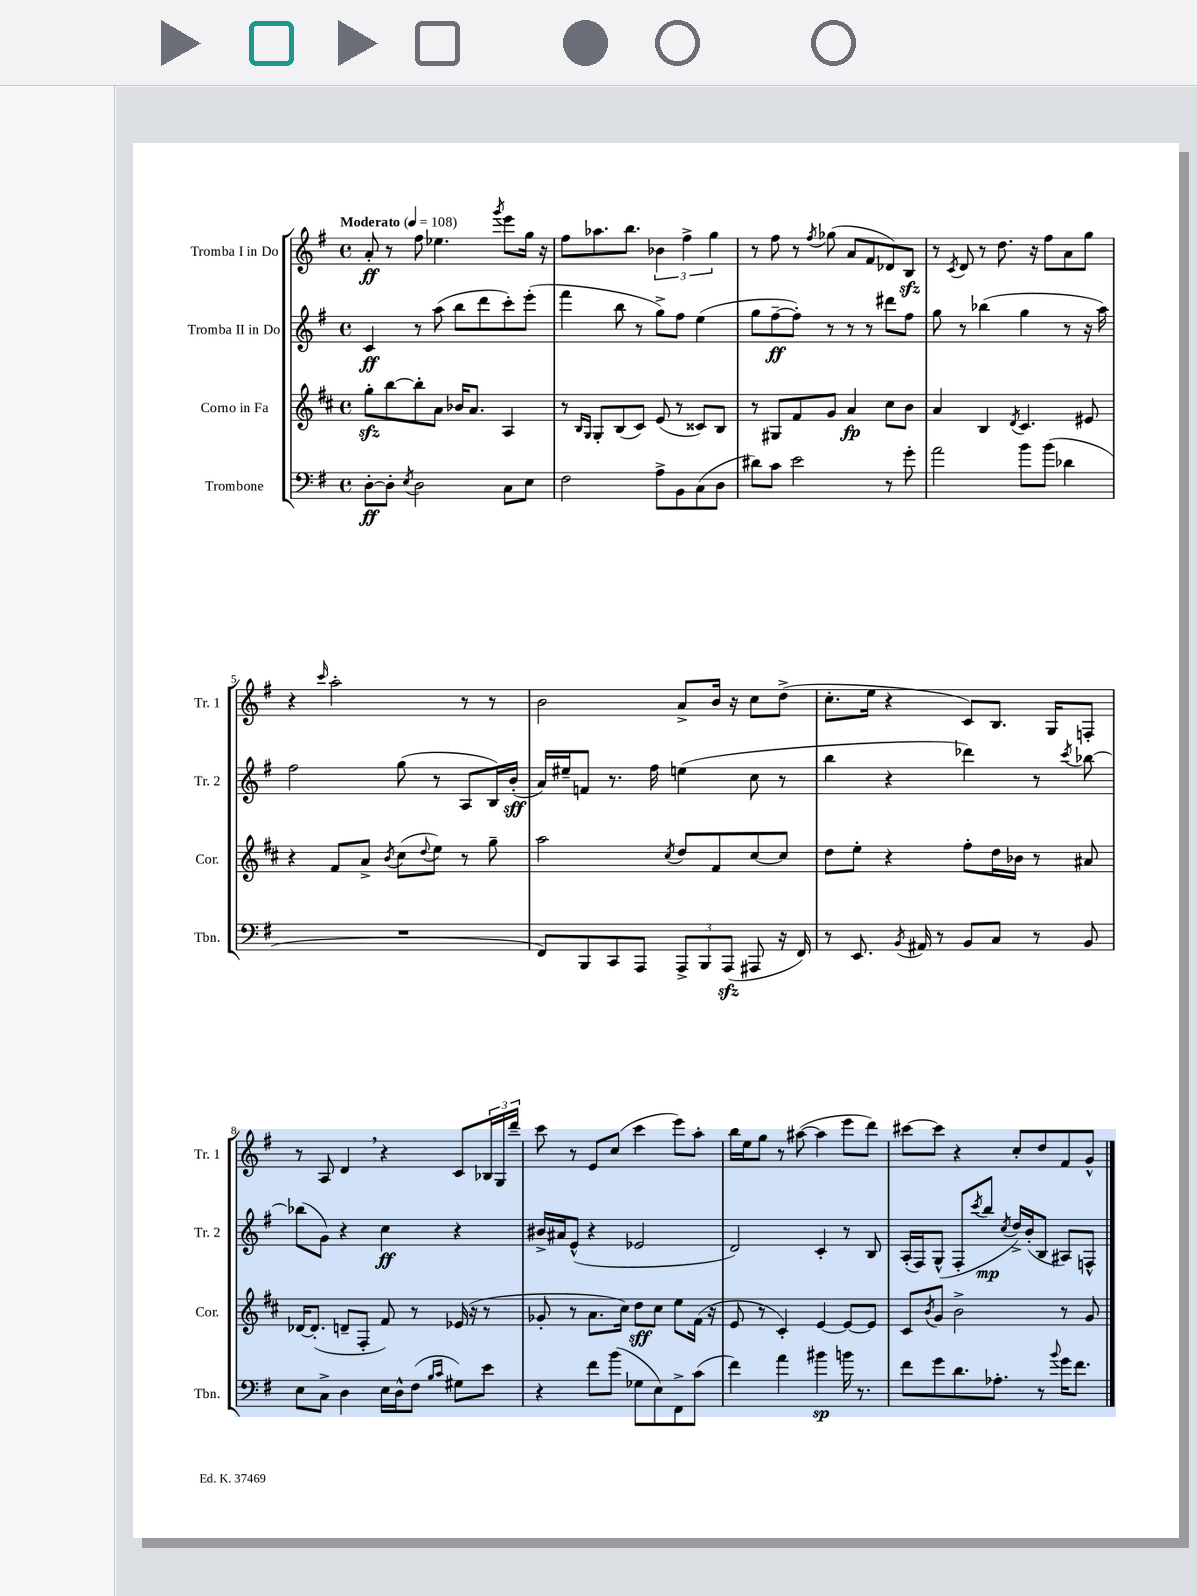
<<
\new StaffGroup <<
\new Staff = "s0" \with { instrumentName = "Tromba I in Do" shortInstrumentName = "Tr. 1" } {
    \clef treble \key g \major \defaultTimeSignature \time 4/4 \tempo "Moderato" 4 = 108
    a'8-.\ff r8 fis''8 ees''4. \acciaccatura { g'''8 } e'''8 g''16 r16 |
    fis''8 aes''8. b''8. \tuplet 3/2 { bes'4 fis''4-> g''4 } |
    r8 fis''8 r8 \acciaccatura { fis''8 } ges''8( a'8 fis'8 des'8) b8\sfz |
    r8 \acciaccatura { c'8 } d'8 r8 d''8. r16 fis''8 a'8 g''8 |
    r4 \grace { c'''16 } a''2-. r8 r8 |
    b'2 a'8-> b'16 r16 c''8 d''8->( |
    c''8.-. e''16 r4 c'8) b8. g16 f8-. |
    r8 a8 d'4 \breathe r4 c'8 \tuplet 3/2 { bes16 g16 d'''16-- } |
    c'''8 r8 e'8 c''8( c'''4 e'''8) a''8-. |
    b''16 e''16 g''8 r8 ais''8~( ais''4 e'''8 d'''8) |
    cis'''8~ cis'''8 r4 c''8-. d''8 fis'8 g'8-^ \bar "|." |
}
\new Staff = "s1" \with { instrumentName = "Tromba II in Do" shortInstrumentName = "Tr. 2" } {
    \clef treble \key g \major \defaultTimeSignature \time 4/4
    c'4\ff r8 a''8( b''8 d'''8 c'''8-.) e'''8-.( |
    fis'''4 b''8 r8 g''8->) fis''8 e''4( |
    g''8 fis''8~--\ff fis''8-.) r8 r8 r8 dis'''8 fis''8 |
    g''8 r8 bes''4( g''4 r8 r16 a''16) |
    fis''2 g''8( r8 a8 b16) b'16-.\sff( |
    a'16) eis''16-- f'8 r8. fis''16 e''4( c''8 r8 |
    b''4 r4 des'''4) r8 \acciaccatura { c'''8 } bes''8~ |
    bes''8( g'8) r4 c''4\ff r4 |
    bis'16-> ais'16 e'8-^( r4 ees'2 |
    d'2) c'4-. r8 b8 |
    a16-.( fis16) g8-^( fis8-. \acciaccatura { c'''8 } b''8\mp \acciaccatura { c''8 } d''16->) b'16-.( b8 ais8) f8-^ \bar "|." |
}
\new Staff = "s2" \with { instrumentName = "Corno in Fa" shortInstrumentName = "Cor." } {
    \clef treble \key d \major \defaultTimeSignature \time 4/4
    g''8-.\sfz b''8~ b''8-. a'8 bes'16 a'8. a4 |
    r8 \grace { b16 g16 } g8-. b8( cis'8) e'8( r8 cisis'8) b8 |
    r8 gis8 fis'8 g'8 a'4\fp cis''8 b'8 |
    a'4 b4 \acciaccatura { d'8 } cis'4. eis'8 |
    r4 fis'8 a'8-> \acciaccatura { b'8 } cis''8( \appoggiatura { d''8 } e''8) r8 g''8-- |
    a''2 \acciaccatura { cis''8 } d''8 fis'8 cis''8~ cis''8 |
    d''8 e''8-. r4 fis''8-. d''16 bes'16 r8 ais'8 |
    des'16~ des'8.-.( d'8-- fis8-. fis'8) r8 ees'16( r16 r8 |
    ges'8-. r8 a'8. cis''16) d''8\sff cis''8 e''8 fis'16( r16 |
    e'8 r8 cis'4-.) e'4~ e'8~ e'8 |
    cis'8 \acciaccatura { b'8 } g'8 b'2-> r8 g'8 \bar "|." |
}
\new Staff = "s3" \with { instrumentName = "Trombone" shortInstrumentName = "Tbn." } {
    \clef bass \key g \major \defaultTimeSignature \time 4/4
    d8~-.\ff d8-. \acciaccatura { e8 } d2 c8 e8 |
    fis2 a8-> b,8 c8( d8 |
    dis'8) c'8 e'2 r8 g'8-. |
    a'2 b'8 b'8( des'4 |
    R1 |
    fis,8) b,,8 c,8 a,,8 \tuplet 3/2 { a,,8-> b,,8 a,,8\sfz( } ais,,8 r16 fis,16) |
    r8 e,8. \acciaccatura { b,8 } ais,16 r8 b,8 c8 r8 b,8 |
    e8 c8-> d4 e16 d16-^ fis8( \grace { b16 c'16 } gis8) e'8 |
    r4 fis'8 b'8( ges8 e8) fis,8-> c'8( |
    fis'4) a'4 bis'4\sp b'16 r8. |
    fis'8 g'8 d'8. aes8.-. r8 \appoggiatura { b'8 } g'16 fis'8. \bar "|." |
}
>>
>>
